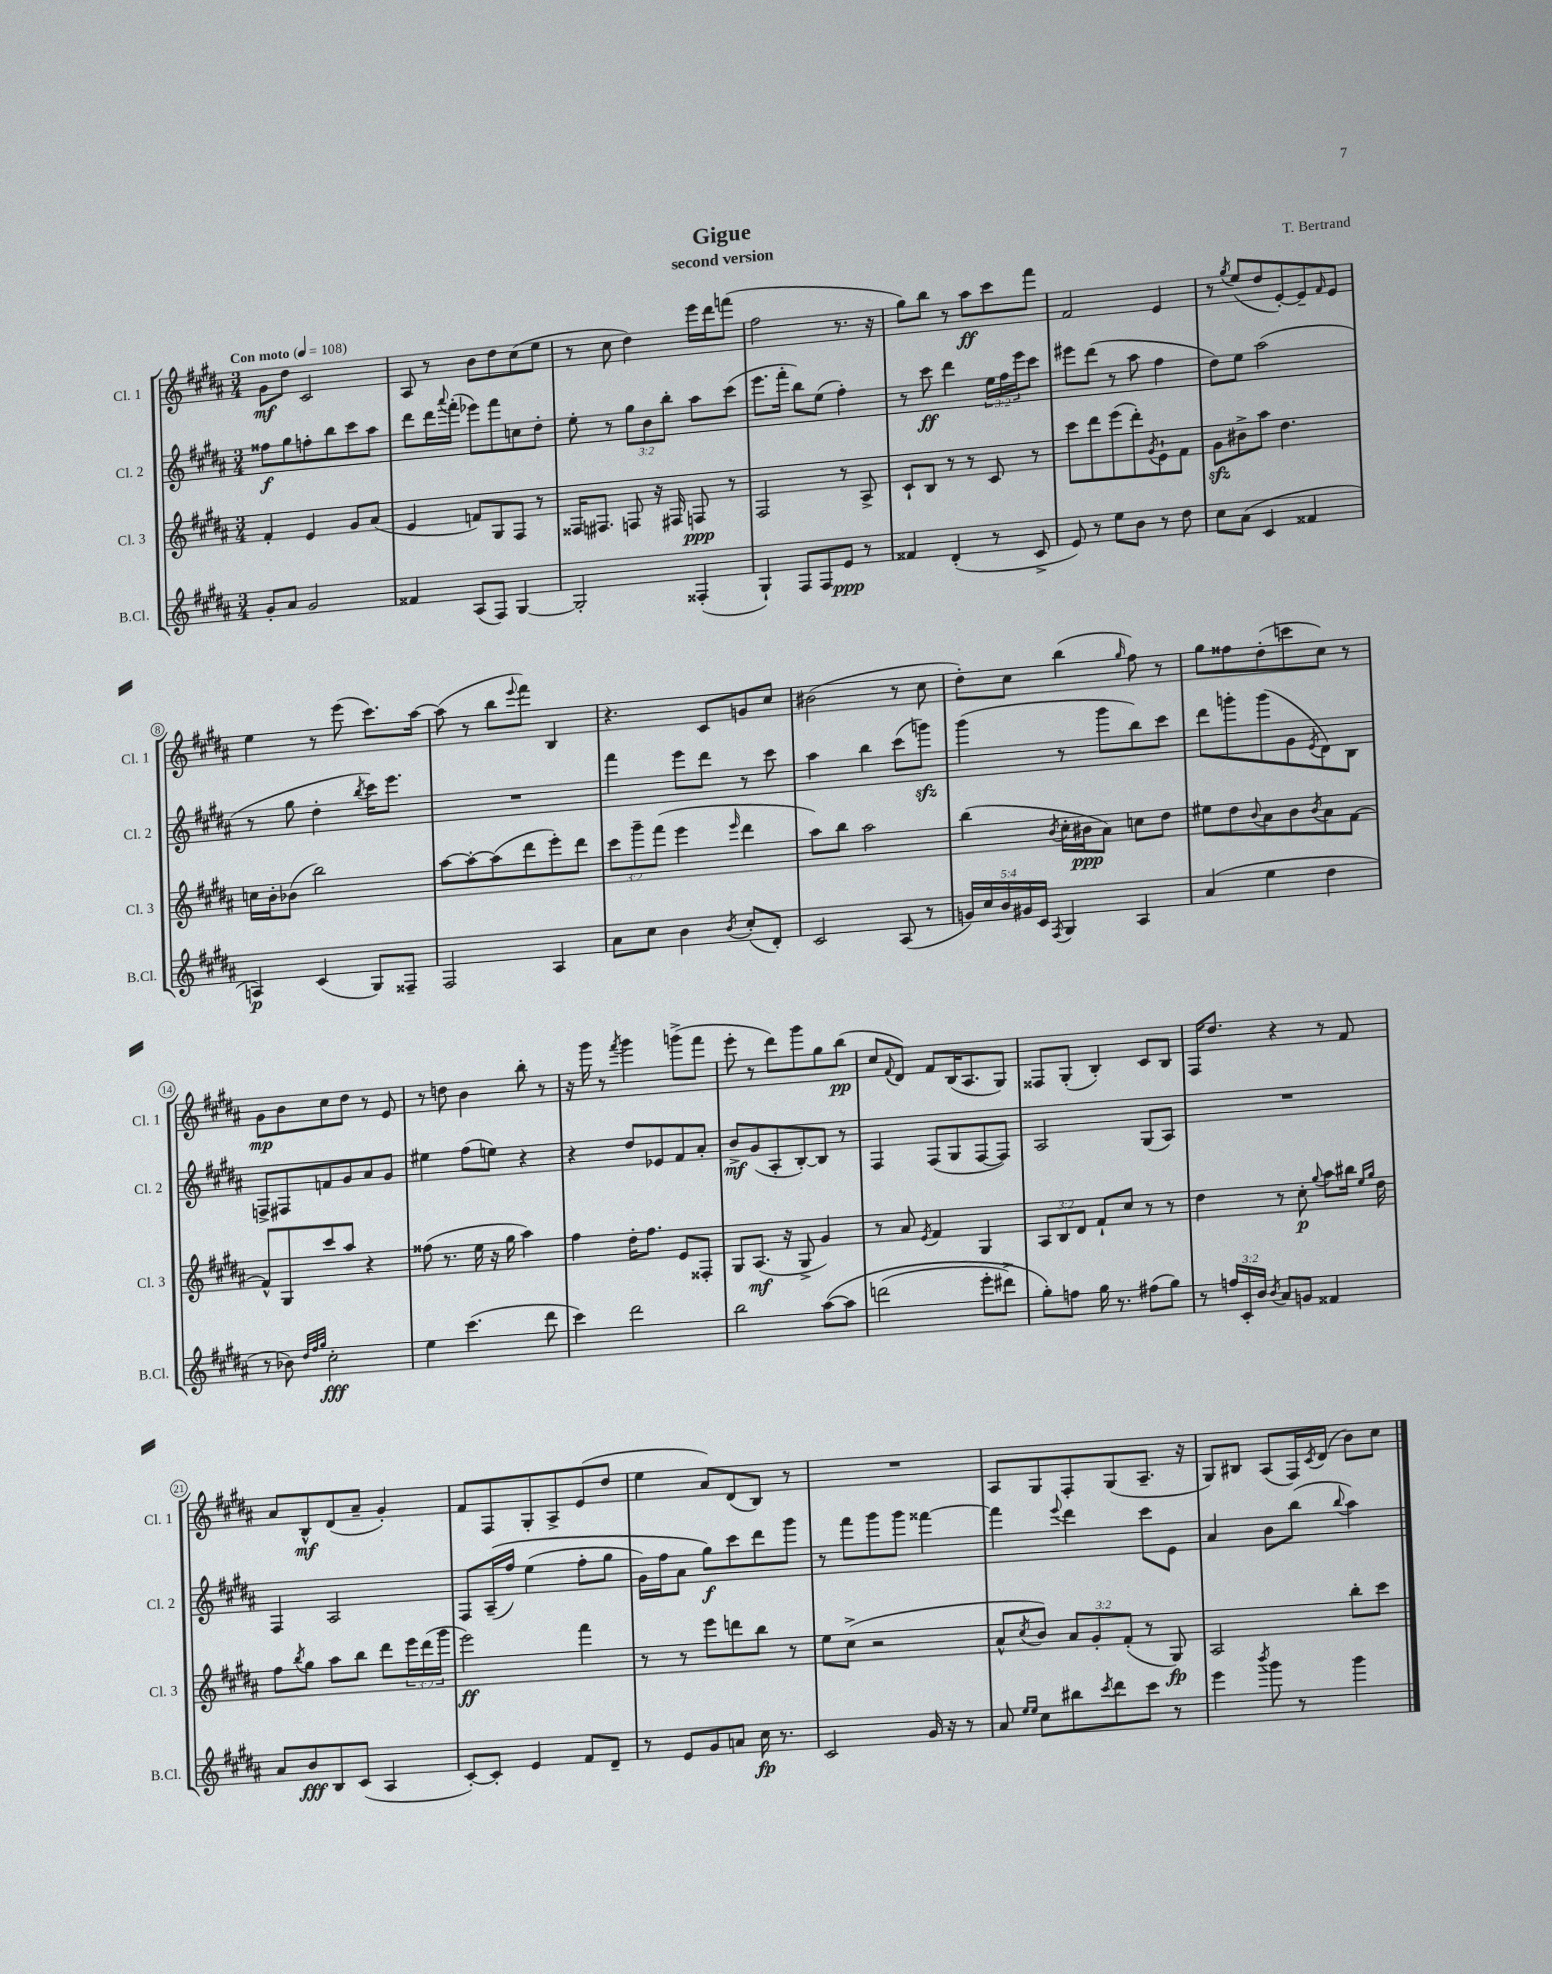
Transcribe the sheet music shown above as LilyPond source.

\header { title = "Gigue" composer = "T. Bertrand" subtitle = "second version" }
<<
\new StaffGroup <<
\new Staff = "s0" \with { instrumentName = "Cl. 1" shortInstrumentName = "Cl. 1" } {
    \clef treble \key b \major \numericTimeSignature \time 3/4 \tempo "Con moto" 4 = 108
    gis'8\mf dis''8 cis'2 |
    ais8 r8 b'8 dis''8 cis''8( e''8 |
    r8 cis''8 dis''4) e'''16 dis'''16 f'''8( |
    fis''2 r8. r16 |
    gis''8) b''8 r8 ais''8\ff cis'''8 fis'''8 |
    fis'2 e'4 |
    r8 \acciaccatura { gis''8 } e''8( dis''8 e'8~-.) e'8-- \grace { fis'16 } e'8 |
    e''4 r8 e'''8( cis'''8.) ais''16~ |
    ais''8( r8 b''8 \appoggiatura { e'''8 } fis'''8) b4 |
    r4. cis'8 g'8 cis''8 |
    bis'2( r8 cis''8 |
    dis''8-.) cis''8 b''4( \grace { gis''16 } fis''8) r8 |
    gis''8 fisis''8 dis''8-.( c'''8 cis''8) r8 |
    gis'8\mp b'8 cis''8 dis''8 r8 e'8 |
    r8 d''8 b'4 b''8-. r8 |
    r16 gis'''16 r8 \acciaccatura { fis'''8 } gis'''4 g'''8->( fis'''8 |
    e'''8-. r8 dis'''8) gis'''8 gis''8 b''8\pp( |
    cis''8 \appoggiatura { fis'8 } dis'8) fis'8 b16( ais8. gis8) |
    fisis8 gis8-.( b4-.) cis'8 b8 |
    fis16 dis''8. r4 r8 fis'8 |
    ais'8 b8-^\mf dis'8( ais'8-- gis'4-.) |
    fis'8 fis8 gis8-. ais8-> e'8( dis''8 |
    e''4 ais'8) dis'8( b8) r8 |
    R2. |
    ais8 gis8 fis8-. gis8( ais8.-- r16 |
    gis8) bis8 ais8( fis16) \acciaccatura { cis'8 } dis'16( b'8) cis''8 \bar "|." |
}
\new Staff = "s1" \with { instrumentName = "Cl. 2" shortInstrumentName = "Cl. 2" } {
    \clef treble \key b \major \numericTimeSignature \time 3/4 \override Staff.TupletNumber.text = #tuplet-number::calc-fraction-text
    fisis''8\f gis''8 f''8-. b''8 cis'''8 ais''8 |
    dis'''8 dis'''16 \appoggiatura { ais'''8 } fis'''16-.( ees'''8) fis'''8 c''8 dis''8-. |
    e''8-. r8 \tuplet 3/2 { gis''8 b'8 b''8-. } ais''8 cis'''8( |
    e'''8. fis'''16-. b''8) e''8( fis''4-.) |
    r8 cis'''8\ff dis'''4 \tuplet 3/2 { e''16 fis''16 e'''16 } cis'''8 |
    eis'''8 dis'''8( r8 ais''8 fis''4 |
    dis''8) e''8 ais''2( |
    r8 gis''8 dis''4-. \acciaccatura { b''8 } cis'''16) e'''8. |
    R2. |
    fis'''4 e'''8 dis'''8 r8 cis'''8 |
    ais''4 b''4 cis'''8( g'''8\sfz) |
    gis'''4( r8 gis'''8 b''8) cis'''8 |
    dis'''8 g'''8-. g'''8( gis'8 \acciaccatura { e'8 } dis'8) b8 |
    f8-> fis8 f'8 gis'8 ais'8 gis'8 |
    eis''4 fis''8( e''8) r4 |
    r4 dis''8 ees'8 fis'8 ais'8-. |
    b'8->\mf gis'8( ais8-. b8~-.) b8 r8 |
    fis4 fis8( gis8 fis8~ fis8) |
    ais2 gis8( ais8) |
    R2. |
    fis4 ais2 |
    fis8 ais16--(\( fis''16) e''4( fis''8-. gis''8 |
    gis'16) fis''16 ais'8 gis''8\f\) cis'''8 dis'''8 gis'''8 |
    r8 fis'''8 gis'''8 gis'''8 fisis'''4~ |
    fisis'''4 \appoggiatura { e'''8 } dis'''4 cis'''8 e'8 |
    ais'4 b'8 b''8( \appoggiatura { b''8 } ais''4) \bar "|." |
}
\new Staff = "s2" \with { instrumentName = "Cl. 3" shortInstrumentName = "Cl. 3" } {
    \clef treble \key b \major \numericTimeSignature \time 3/4 \override Staff.TupletNumber.text = #tuplet-number::calc-fraction-text
    fis'4-. e'4 gis'8 ais'8( |
    e'4 f'8) gis8 fis8 r8 |
    fisis16 fis8. f8 r16 fis16 f8\ppp r8 |
    fis2 r8 ais8-> |
    cis'8-! b8 r8 r8 cis'8 r8 |
    cis'''8 dis'''8 e'''8( dis'''8-.) \acciaccatura { gis'8 } e'8-! fis'8 |
    gis'8\sfz bis'8-> ais''8 dis''4. |
    c''16 b'16-. bes'8( b''2) |
    ais''8~ ais''8~-. ais''8( dis'''8 e'''8-.) dis'''8 |
    \tuplet 3/2 { cis'''8 gis'''8-- fis'''8( } e'''4 \grace { e'''16 } dis'''4 |
    ais''8) b''8 ais''2 |
    b''4( \acciaccatura { b'8 } cis''16-. bis'16\ppp ais'8) c''8 dis''8 |
    eis''8 dis''8 \appoggiatura { b'8 } ais'8 b'8 \acciaccatura { b'8 } ais'8 fis'8~ |
    fis'8-^ gis8 cis'''8 ais''8 r4 |
    fisis''8( r8. e''16 r16 gis''16 ais''4) |
    fis''4 dis''16-. fis''8. e'8 fisis8-. |
    gis8 ais8.\mf( r16 gis8-> gis'4) |
    r8 ais'8 \acciaccatura { e'8 } fis'4 gis4 |
    \tuplet 3/2 { ais8 b8 dis'8 } fis'8-! cis''8 r8 r8 |
    dis''4 r8 cis''8-.\p \appoggiatura { gis''8 } ais''8 bis''16 \grace { e''16 gis''16 } dis''16 |
    fis''8 \acciaccatura { b''8 } gis''8 ais''8 b''8 dis'''8 \tuplet 3/2 { e'''16 dis'''16( gis'''16 } |
    e'''2\ff) fis'''4 |
    r8 r8 e'''8 d'''8 b''8 r8 |
    e''8 cis''8->( r2 |
    ais'8-^ \acciaccatura { cis''8 } b'8) \tuplet 3/2 { ais'8 gis'8-. fis'8-.( } r8 gis8\fp) |
    ais2 b''8-. cis'''8 \bar "|." |
}
\new Staff = "s3" \with { instrumentName = "B.Cl." shortInstrumentName = "B.Cl." } {
    \clef treble \key b \major \numericTimeSignature \time 3/4 \override Staff.TupletNumber.text = #tuplet-number::calc-fraction-text
    gis'8-. ais'8 gis'2 |
    fisis'4 ais8( fis8) gis4~ |
    gis2-. fisis4-.( |
    gis4-!) fis8 fis8 e'8\ppp r8 |
    fisis'4 dis'4-.( r8 cis'8-> |
    e'8) r8 e''8 b'8 r8 dis''8 |
    cis''8 ais'8( cis'4 fisis'4 |
    a4\p) cis'4( gis8) fisis8-- |
    fis2 ais4 |
    ais'8 cis''8 b'4 \acciaccatura { b'8 } cis''8-.( dis'8-.) |
    cis'2 ais8( r8 |
    \tuplet 5/4 { g'16) cis''16 b'16 gis'16 cis'16 } \acciaccatura { fis8 } gis4 ais4 |
    ais'4( e''4 dis''4 |
    r8 bes'8) \grace { dis''32 fis''32 gis''32 } cis''2-.\fff |
    e''4 cis'''4.( dis'''8 |
    cis'''4) dis'''2 |
    b''2 ais''8~\( ais''8 |
    d'''2( e'''8-. dis'''8->) |
    gis''8-.\) f''8 gis''16 r8. fis''8( gis''8) |
    r8 \tuplet 3/2 { f''16 cis'16-. b'16 } \acciaccatura { b'8 } ais'8 g'8 fisis'4 |
    ais'8 b'8\fff b8 cis'8( ais4 |
    cis'8~-.) cis'8-. e'4 fis'8 dis'8-- |
    r8 e'8 gis'8 a'8 cis''16\fp r8. |
    cis'2 gis'16 r16 r8 |
    ais'8 \grace { e''16 e''16 } cis''8 bis''8 \acciaccatura { cis'''8 } dis'''8 cis'''8 r8 |
    e'''4 \acciaccatura { b'''8 } gis'''8 r8 gis'''4 \bar "|." |
}
>>
>>
\layout { \context { \Score \override BarNumber.stencil = #(make-stencil-circler 0.1 0.3 ly:text-interface::print) } }
